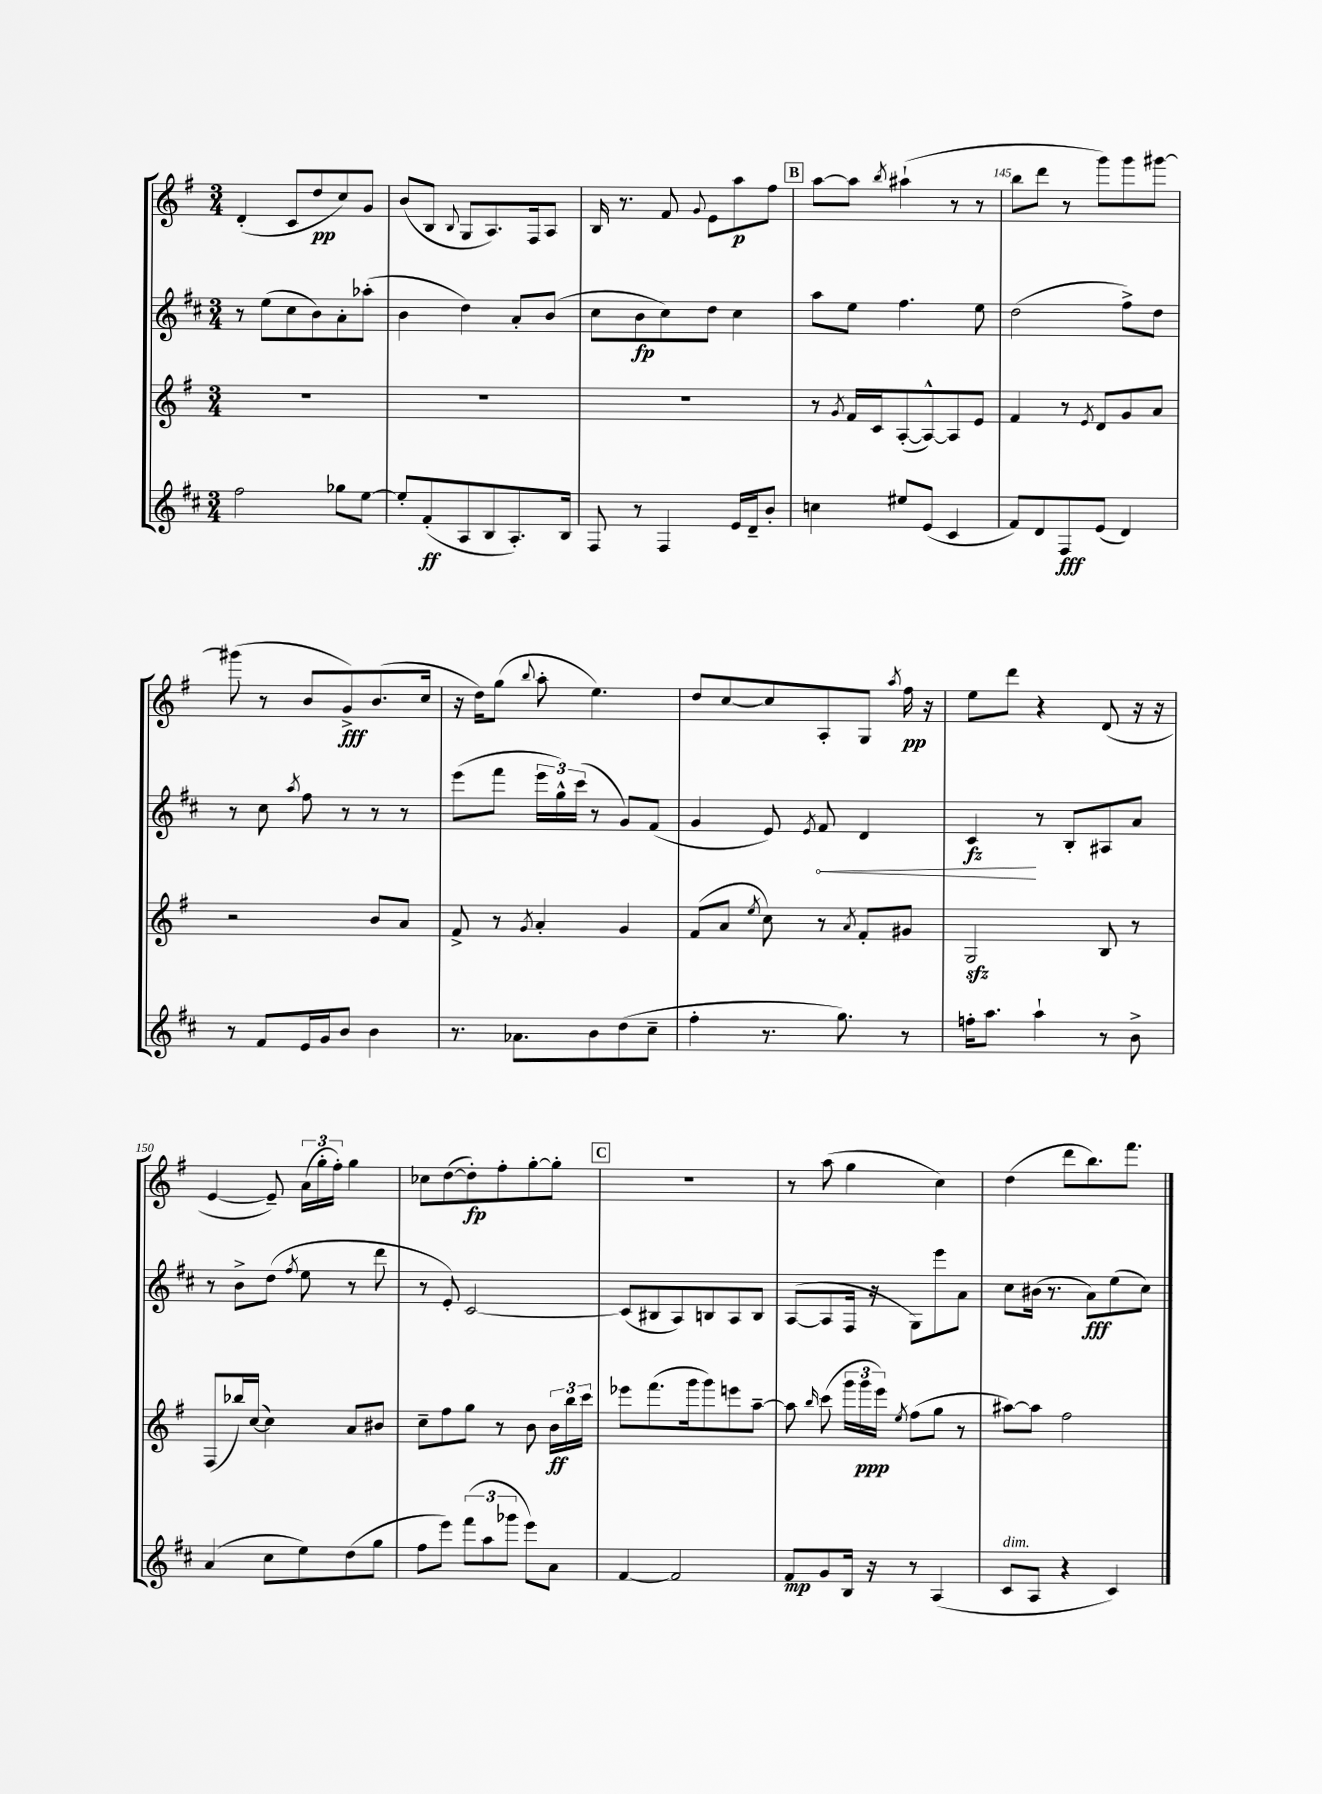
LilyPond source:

<<
\new StaffGroup <<
\new Staff = "s0" {
    \clef treble \key g \major \numericTimeSignature \time 3/4
    \autoBeamOff d'4-.( c'8[ d''8\pp c''8) g'8] |
    b'8[( b8] \appoggiatura { b8 } g8[ a8.) fis16 a8] |
    b16 r8. fis'8 \appoggiatura { g'8 } e'8[ a''8\p fis''8] |
    \mark \markup { \box "B" } a''8[~ a''8] \acciaccatura { b''8 } ais''4-!( r8 r8 |
    b''8[ d'''8] r8 g'''8[) g'''8 gis'''8]~ |
    gis'''8( r8 b'8[ g'8->\fff) b'8.( c''16] |
    r16 d''16[) g''8]( \appoggiatura { b''8 } a''8-. e''4.) |
    d''8[ c''8~ c''8 a8-. g8] \acciaccatura { a''8 } fis''16\pp r16 |
    e''8[ d'''8] r4 d'8( r16 r16 |
    e'4~ e'8--) \tuplet 3/2 { a'16[( g''16-. fis''16]-.) } g''4 |
    ces''8[ d''8~( d''8-.\fp) fis''8-. g''8~-. g''8]-. |
    \mark \markup { \box "C" } R2. |
    r8 a''8( g''4 c''4) |
    d''4( d'''8[ b''8.) fis'''8.] \bar "|." |
}
\new Staff = "s1" {
    \clef treble \key d \major \numericTimeSignature \time 3/4
    \autoBeamOff r8 e''8[( cis''8 b'8) a'8-. aes''8]-.( |
    b'4 d''4) a'8[-. b'8]( |
    cis''8[ b'8\fp cis''8) d''8] cis''4 |
    \mark \markup { \box "B" } a''8[ e''8] fis''4. e''8 |
    d''2( fis''8[->) d''8] |
    r8 cis''8 \acciaccatura { a''8 } fis''8 r8 r8 r8 |
    e'''8[( fis'''8] \tuplet 3/2 { e'''16[ g''16-^) cis'''16]( } r8 g'8[) fis'8]( |
    g'4 e'8) \acciaccatura { e'8 } \once \override Hairpin.circled-tip = ##t fis'8\< d'4 |
    cis'4\fz\! r8 b8[-. ais8 a'8] |
    r8 b'8[-> d''8]( \acciaccatura { fis''8 } e''8 r8 d'''8 |
    r8 e'8-.) cis'2~ |
    \mark \markup { \box "C" } cis'8[( bis8 a8) b8 a8 b8] |
    a8[~( a8 fis16] r16 g8[) e'''8 a'8] |
    cis''8[ bis'16]( r8. a'8[\fff) e''8( cis''8]) \bar "|." |
}
\new Staff = "s2" {
    \clef treble \key g \major \numericTimeSignature \time 3/4
    \autoBeamOff R2. |
    R2. |
    R2. |
    \mark \markup { \box "B" } r8 \acciaccatura { g'8 } fis'16[ c'16 a8~-.( a8~-^) a8 e'8] |
    fis'4 r8 \acciaccatura { e'8 } d'8[ g'8 a'8] |
    r2 b'8[ a'8] |
    fis'8-> r8 \acciaccatura { g'8 } a'4-. g'4 |
    fis'8[( a'8] \acciaccatura { e''8 } c''8) r8 \acciaccatura { a'8 } fis'8[-. gis'8] |
    g2\sfz b8 r8 |
    fis8[( bes''16) c''16]~( c''4) a'8[ bis'8] |
    c''8[-- fis''8 g''8] r8 b'8 \tuplet 3/2 { b'16[\ff b''16 c'''16] } |
    \mark \markup { \box "C" } ees'''8[ fis'''8.( g'''16 g'''8) e'''8 a''8]~-- |
    a''8 \grace { b''16 } c'''8( \tuplet 3/2 { g'''16[ g'''16\ppp e'''16]) } \acciaccatura { e''8 } fis''8[( g''8] r8 |
    ais''8[~) ais''8] fis''2 \bar "|." |
}
\new Staff = "s3" {
    \clef treble \key d \major \numericTimeSignature \time 3/4
    \autoBeamOff fis''2 ges''8[ e''8]~ |
    e''8[-. fis'8-.\ff( a8 b8 a8.-.) b16] |
    fis8 r8 fis4 e'16[ d'16-- b'8]-. |
    \mark \markup { \box "B" } c''4 eis''8[ e'8]( cis'4 |
    fis'8[) d'8 fis8\fff e'8]( d'4) |
    r8 fis'8[ e'16 g'16 b'8] b'4 |
    r8. aes'8.[ b'8 d''8( cis''8]-- |
    fis''4-. r8. g''8.) r8 |
    f''16[-. a''8.] a''4-! r8 b'8-> |
    a'4( cis''8[ e''8) d''8( g''8] |
    fis''8[ e'''8]) \tuplet 3/2 { fis'''8[( a''8 ges'''8] } e'''8[) a'8] |
    \mark \markup { \box "C" } fis'4~ fis'2 |
    fis'8[\mp g'8 b16] r16 r8 a4( |
    cis'8[^\markup { \italic "dim." } a8] r4 cis'4) \bar "|." |
}
>>
>>
\layout { \context { \Score currentBarNumber = #141 \override BarNumber.break-visibility = ##(#f #t #t) barNumberVisibility = #(every-nth-bar-number-visible 5) } }
